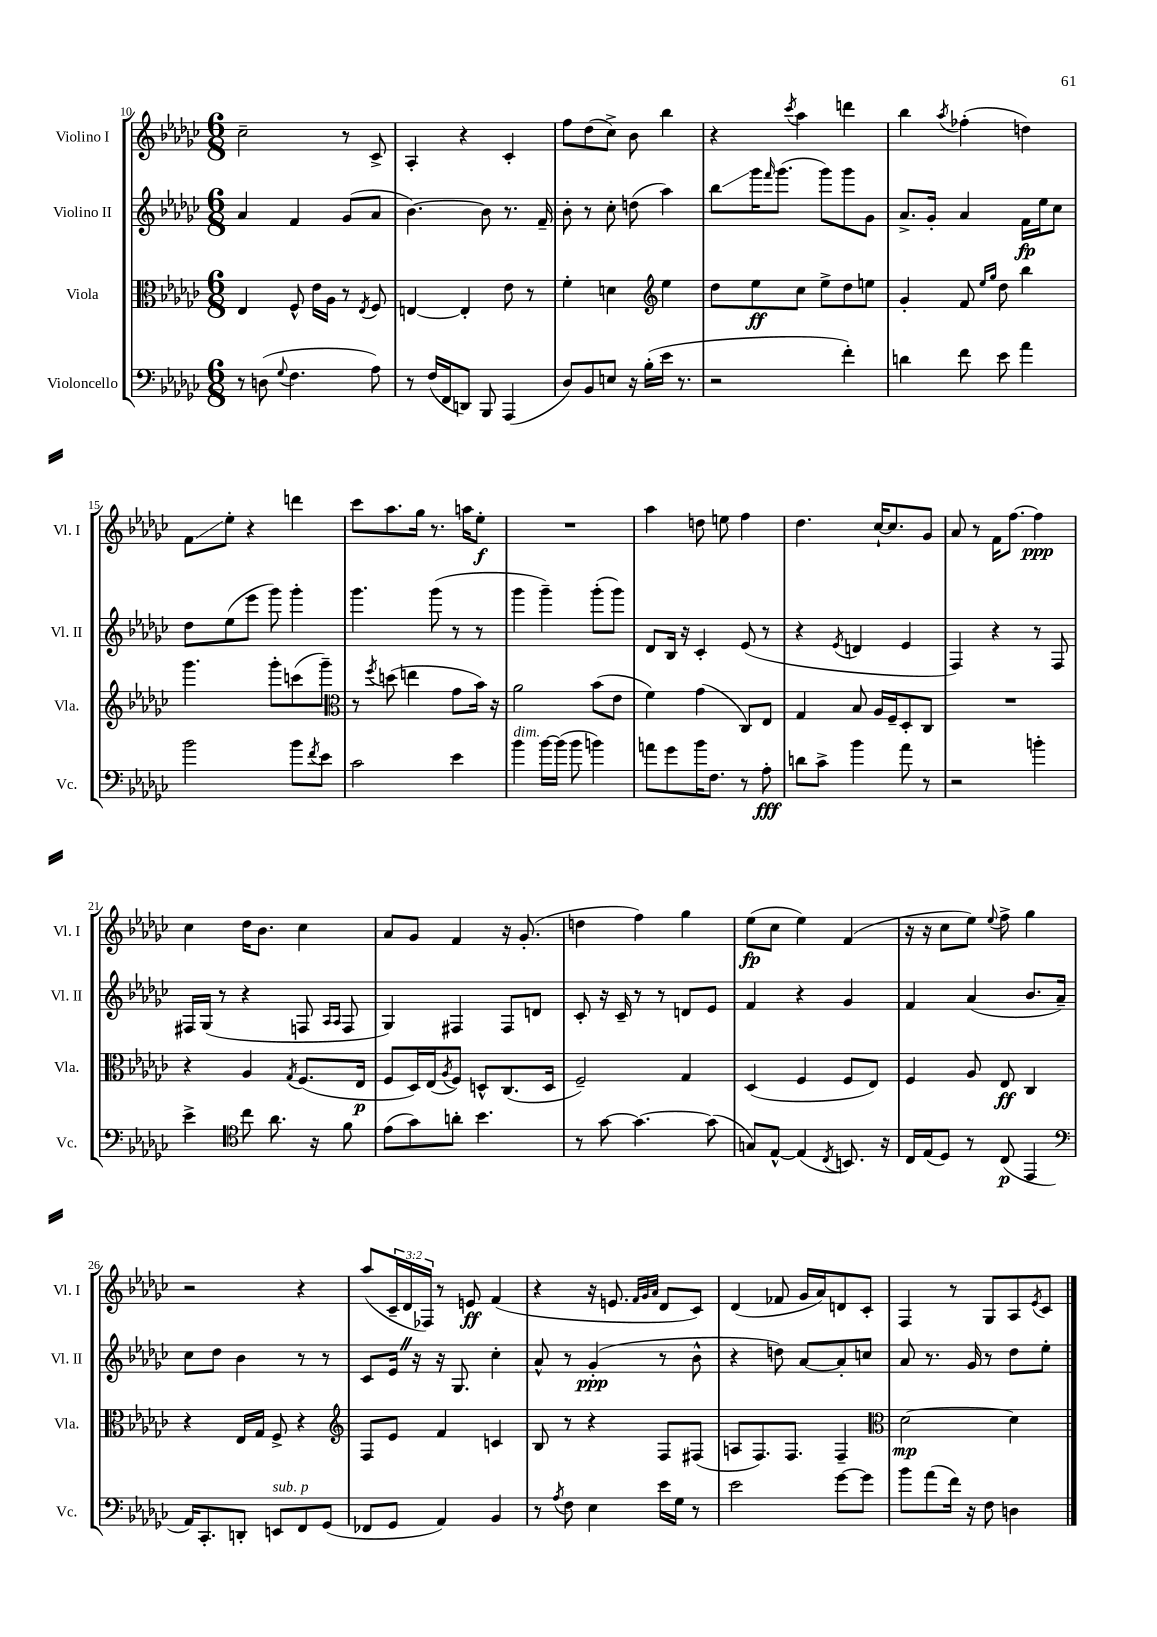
<<
\new StaffGroup <<
\new Staff = "s0" \with { instrumentName = "Violino I" shortInstrumentName = "Vl. I" } {
    \clef treble \key ges \major \numericTimeSignature \time 6/8 \override Staff.TupletNumber.text = #tuplet-number::calc-fraction-text
    ces''2-- r8 ces'8-> |
    aes4-. r4 ces'4-. |
    f''8 des''8( ces''8->) bes'8 bes''4 |
    r4 \acciaccatura { ces'''8 } aes''4 d'''4 |
    bes''4 \acciaccatura { aes''8 } fes''4-.( d''4) |
    f'8\glissando ees''8-. r4 d'''4 |
    ces'''8 aes''8. ges''16 r8. a''16 ees''8-.\f |
    R2. |
    aes''4 d''8 e''8 f''4 |
    des''4. ces''16~-! ces''8. ges'8 |
    aes'8 r8 f'16 f''8.~ f''4\ppp |
    ces''4 des''16 bes'8. ces''4 |
    aes'8 ges'8 f'4 r16 ges'8.-.( |
    d''4 f''4) ges''4 |
    ees''8\fp( ces''8 ees''4) f'4( |
    r16 r16 ces''8 ees''8) \appoggiatura { ees''8 } f''8-> ges''4 |
    r2 r4 |
    aes''8( \tuplet 3/2 { ces'16-- des'16 fes16) } r8 e'8\ff f'4( |
    r4 r16 e'8. \grace { f'32 ges'32 aes'32 } des'8 ces'8) |
    des'4( fes'8 ges'16 aes'16) d'8 ces'8-. |
    f4 r8 ges8 aes8 \acciaccatura { ees'8 } ces'8 \bar "|." |
}
\new Staff = "s1" \with { instrumentName = "Violino II" shortInstrumentName = "Vl. II" } {
    \clef treble \key ges \major \numericTimeSignature \time 6/8
    aes'4 f'4 ges'8( aes'8 |
    bes'4.~) bes'8 r8. f'16-- |
    bes'8-. r8 ces''8-. d''8( aes''4) |
    bes''8\glissando ges'''16 \grace { f'''16 } ges'''8.( ges'''8) ges'''8 ges'8 |
    aes'8.-> ges'16-. aes'4 f'16\fp ees''16 ces''8 |
    des''8 ees''8( ees'''8 ges'''8) ges'''4-. |
    ges'''4. ges'''8( r8 r8 |
    ges'''4 ges'''4--) ges'''8-.( ges'''8) |
    des'8 bes16 r16 ces'4-. ees'8( r8 |
    r4 \acciaccatura { ees'8 } d'4 ees'4 |
    f4) r4 r8 f8 |
    fis16 ges16( r8 r4 f8 \grace { aes16 aes16 } f8 |
    ges4) fis4 fis8 d'8 |
    ces'8-. r16 ces'16-- r8 r8 d'8 ees'8 |
    f'4 r4 ges'4 |
    f'4 aes'4( bes'8. aes'16--) |
    ces''8 des''8 bes'4 r8 r8 |
    ces'8 ees'16 \once \override BreathingSign.text = \markup { \musicglyph "scripts.caesura.straight" } \breathe r16 r16 ges8. ces''4-. |
    aes'8-^ r8 ges'4-.\ppp( r8 bes'8-^ |
    r4 d''8) aes'8~ aes'8-. c''8 |
    aes'8 r8. ges'16 r8 des''8 ees''8-. \bar "|." |
}
\new Staff = "s2" \with { instrumentName = "Viola" shortInstrumentName = "Vla." } {
    \clef alto \key ges \major \numericTimeSignature \time 6/8
    ees4 f8-^ ees'16 aes16 r8 \acciaccatura { ees8 } f8 |
    e4~ e4-. ees'8 r8 |
    f'4-. d'4 \clef treble ees''4 |
    des''8 ees''8\ff ces''8 ees''8-> des''8 e''8 |
    ges'4-. f'8 \grace { ees''16 ges''16 } des''8 bes''4 |
    ges'''4. ges'''8-. c'''8( ges'''8--) |
    \clef alto r8 \acciaccatura { f''8 } d''8( e''4 ges'8 bes'16) r16 |
    aes'2 bes'8( ees'8 |
    f'4) ges'4( ces8) ees8 |
    ges4 bes8 aes16 f16-- des8-. ces8 |
    R2. |
    r4 aes4 \acciaccatura { ges8 } f8.( ees16\p |
    f8 des16) ees16( \acciaccatura { aes8 } f8) d8-^ ces8.( d16 |
    f2--) ges4 |
    des4( f4 f8 ees8) |
    f4 aes8 ees8\ff ces4 |
    r4 ees16 ges16 f8-> r4 |
    \clef treble f8 ees'8 f'4 c'4 |
    bes8 r8 r4 f8 fis8( |
    a8 f8.) f8. f4-- |
    \clef alto des'2~\mp des'4 \bar "|." |
}
\new Staff = "s3" \with { instrumentName = "Violoncello" shortInstrumentName = "Vc." } {
    \clef bass \key ges \major \numericTimeSignature \time 6/8
    r8 d8( \appoggiatura { ges8 } f4. aes8) |
    r8 f16( f,16 d,8) bes,,8 aes,,4( |
    des8) bes,8 e8 r16 bes16-.( ees'16 r8. |
    r2 f'4-.) |
    d'4 f'8 ees'8 aes'4 |
    bes'2 bes'8 \acciaccatura { f'8 } ees'8 |
    ces'2 ees'4 |
    bes'4^\markup { \italic "dim." } bes'16~ bes'16( bes'8 b'4) |
    a'8 ges'8 bes'16 f8. r8 aes8-.\fff |
    d'8 ces'8-> bes'4 aes'8 r8 |
    r2 b'4-. |
    ees'4-> \clef tenor ces''8 aes'8. r16 f'8 |
    ees'8( ges'8) a'8-. bes'4. |
    r8 ges'8~ ges'4.~ ges'8( |
    g8) ees8~-^ ees4( \acciaccatura { ces8 } b,8.) r16 |
    ces16 ees16( des8) r8 ces8\p( ees,4 |
    \clef bass aes,16) ces,8.-. d,8-. e,8^\markup { \italic "sub. p" } f,8 ges,8( |
    fes,8 ges,8 aes,4) bes,4 |
    r8 \acciaccatura { aes8 } f8 ees4 ees'16 ges16 r8 |
    ees'2 ges'8~ ges'8 |
    bes'8 aes'8( f'16) r16 f8 d4 \bar "|." |
}
>>
>>
\layout { \context { \Score currentBarNumber = #10 } }
